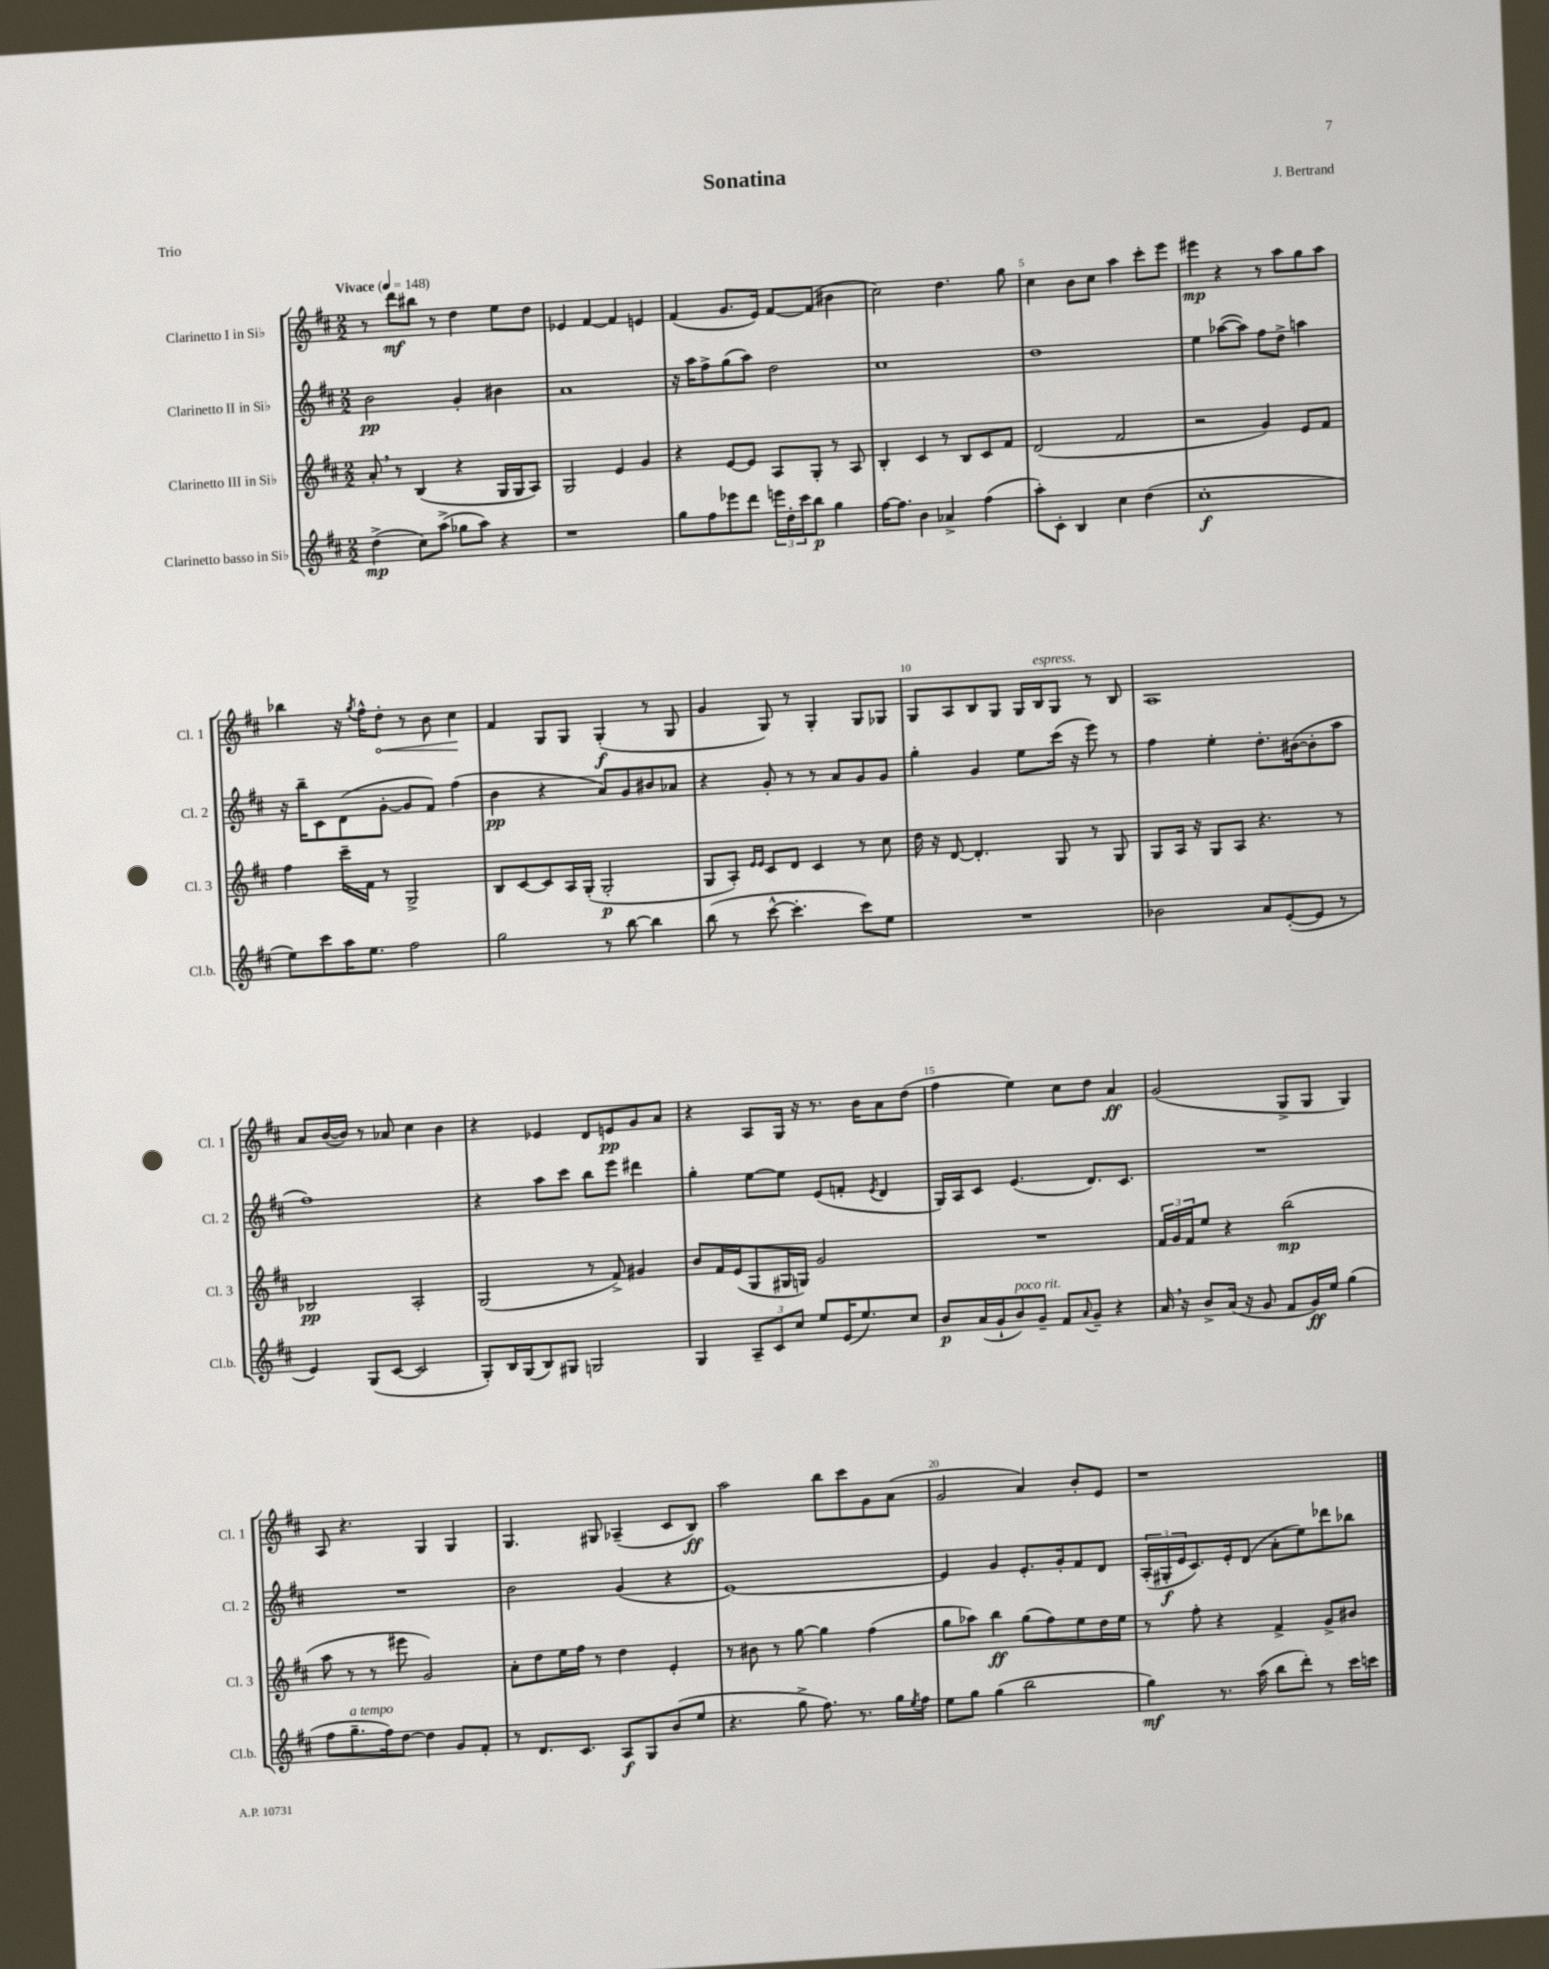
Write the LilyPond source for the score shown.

\header { title = "Sonatina" composer = "J. Bertrand" piece = "Trio" }
<<
\new StaffGroup <<
\new Staff = "s0" \with { instrumentName = "Clarinetto I in Sib" shortInstrumentName = "Cl. 1" } {
    \clef treble \key d \major \numericTimeSignature \time 2/2 \tempo "Vivace" 4 = 148
    r8 d'''8\mf bis''8 r8 d''4 e''8 d''8 |
    ees'4 fis'4~ fis'4 e'4 |
    fis'4( g'8. e'16) fis'8~ fis'8( bis'4 |
    cis''2) d''4. g''8 |
    cis''4 b'8 cis''8 a''4 cis'''8-. e'''8 |
    eis'''4\mp r4 r8 a''8 g''8 a''8 |
    bes''4 r16 \acciaccatura { g''8 } fis''16-^ \once \override Hairpin.circled-tip = ##t d''8-.\< r8 b'8 cis''4\! |
    fis'4 g8 g8 g4-.\f( r8 g8 |
    g'4 g8) r8 g4-. g8 ges8 |
    g8 a8 b8 g8 g16 b16^\markup { \italic "espress." } g8 r8 b8 |
    a1 |
    a'8 b'16~( b'16) r8 aes'8 cis''4 b'4 |
    r4 ees'4 d'8 e'8\pp g'8 a'8 |
    r4 a8 g16 r16 r8. b'16 a'8 d''8( |
    fis''4 e''4) cis''8 d''8 a'4\ff |
    g'2( g8-> g8 g4) |
    a8 r4. g4 g4 |
    g4. gis8 aes4--( cis'8 b8\ff) |
    a''2 b''8 cis'''8 g'8 a'8( |
    g'2 a'4) b'8-. e'8 |
    r1 \bar "|." |
}
\new Staff = "s1" \with { instrumentName = "Clarinetto II in Sib" shortInstrumentName = "Cl. 2" } {
    \clef treble \key d \major \numericTimeSignature \time 2/2
    b'2\pp g'4-. bis'4 |
    a'1 |
    r16 a''16 fis''8-> g''8( a''8) d''2 |
    cis''1 |
    d''1 |
    e''4 aes''8~( aes''8) fis''8 d''8-> a''4 |
    r16 b''16-- cis'8 d'8( g'8~-. g'8 fis'8) fis''4( |
    b'4\pp r4 a'8) g'8 bis'8 aes'8 |
    r4 g'8-. r8 r8 a'8 g'8 g'8 |
    g''4-. g'4 e''8 cis'''16( r16 e'''8) r8 |
    fis''4 e''4-. d''8.-. bis'16~( bis'8-. a''8 |
    fis''1) |
    r4 a''8 cis'''8 b''8 e'''8 dis'''4 |
    g''4-. e''8~ e''8 e'8( f'8-. \acciaccatura { e'8 } d'4 |
    g16) a16 cis'8 e'4.( d'8.) cis'8. |
    R1 |
    R1 |
    b'2 g'4( r4 |
    e'1~) |
    e'4 g'4 e'8.-. g'16-. fis'8 d'8 |
    \tuplet 3/2 { a16-.( gis16-.\f e'16 } cis'8.) e'16-. d'8( a'8-. e''8) des'''8 bes''8 \bar "|." |
}
\new Staff = "s2" \with { instrumentName = "Clarinetto III in Sib" shortInstrumentName = "Cl. 3" } {
    \clef treble \key d \major \numericTimeSignature \time 2/2
    a'8-. \breathe r8 b4( r4 g16 g16 a8) |
    g2 e'4 g'4 |
    r4 e'8~ e'8 a8 g8-. r8 a8 |
    b4-. cis'4 r8 b8 cis'8 fis'8 |
    d'2( fis'2 |
    r2 g'4) e'8 fis'8 |
    fis''4 cis'''16-- fis'16 r8 g2-> |
    b8 cis'8~ cis'8 a16 g16-.( g2-.\p |
    g8 a8-.) \grace { e'16 e'16 } cis'8 d'8 cis'4 r8 cis''8 |
    d''16 r16 d'8~ d'4.-. g8 r8 g8 |
    g8 a16 r16 g8 a8 r4. r8 |
    bes2\pp a2-. |
    g2( r8 fis'8->) gis'4 |
    b'8 fis'16 e'16( g8 gis16 g16) g'2 |
    R1 |
    \tuplet 3/2 { fis'16 g'16 fis'16 } e''8 r4 b''2\mp( |
    a''8 r8 r8 eis'''8 g'2) |
    a'8-. d''8 e''16 fis''16 r8 d''4 e'4-. |
    r8 bis'8 r8 g''8~ g''4 fis''4( |
    g''8 aes''8) b''4\ff g''8( fis''8) e''8 d''16 e''16 |
    r8 fis''8-. r4 fis'4-> g'8-> bis'8 \bar "|." |
}
\new Staff = "s3" \with { instrumentName = "Clarinetto basso in Sib" shortInstrumentName = "Cl.b." } {
    \clef treble \key d \major \numericTimeSignature \time 2/2
    d''4->\mp( cis''8) a''8->( ges''8 a''8) r4 |
    r1 |
    g''8 fis''8 ees'''8 d'''8 \tuplet 3/2 { e'''16 d''16-. cis'''16 } b''8\p g''4 |
    fis''16~ fis''8. b'4 aes'4-> fis''4( |
    a''8-.) cis'8-. b4 cis''4 d''4( |
    cis''1-.\f |
    e''8) cis'''8 a''16 e''8. fis''2 |
    g''2 r8 b''8~ b''4 |
    b''8( r8 cis'''8~-^ cis'''4.-. cis'''8) e''8 |
    R1 |
    bes'2 a'8 e'8~-.( e'8 r8 |
    e'4) g8( cis'8~ cis'2 |
    g8-.) b16 g16( b8) gis8 g2 |
    g4 \tuplet 3/2 { a8-- cis'8 cis''8 } e''8 e'16( e''8.) cis''8 |
    b'8\p a'16( g'16-! b'8^\markup { \italic "poco rit." }) g'8-- fis'8 \appoggiatura { a'8 } g'8-- r4 |
    a'16 \breathe r16 b'8-> a'16( r16 g'8 fis'8 g'16\ff) e''16 g''4( |
    fis''8 g''8.--^\markup { \italic "a tempo" } fis''16) d''8~ d''4 g'8 fis'8-. |
    r8 d'8. cis'8. a8\f g8 b'8( e''8 |
    r4. g''8-> fis''8.) r8. g''16 \acciaccatura { e''8 } fis''16 |
    e''8 g''8 g''4( b''2 |
    g''4\mf) r8. a''16( b''8 d'''8-.) r8 cis'''16 c'''16 \bar "|." |
}
>>
>>
\layout { \context { \Score \override BarNumber.break-visibility = ##(#f #t #t) barNumberVisibility = #(every-nth-bar-number-visible 5) } }
